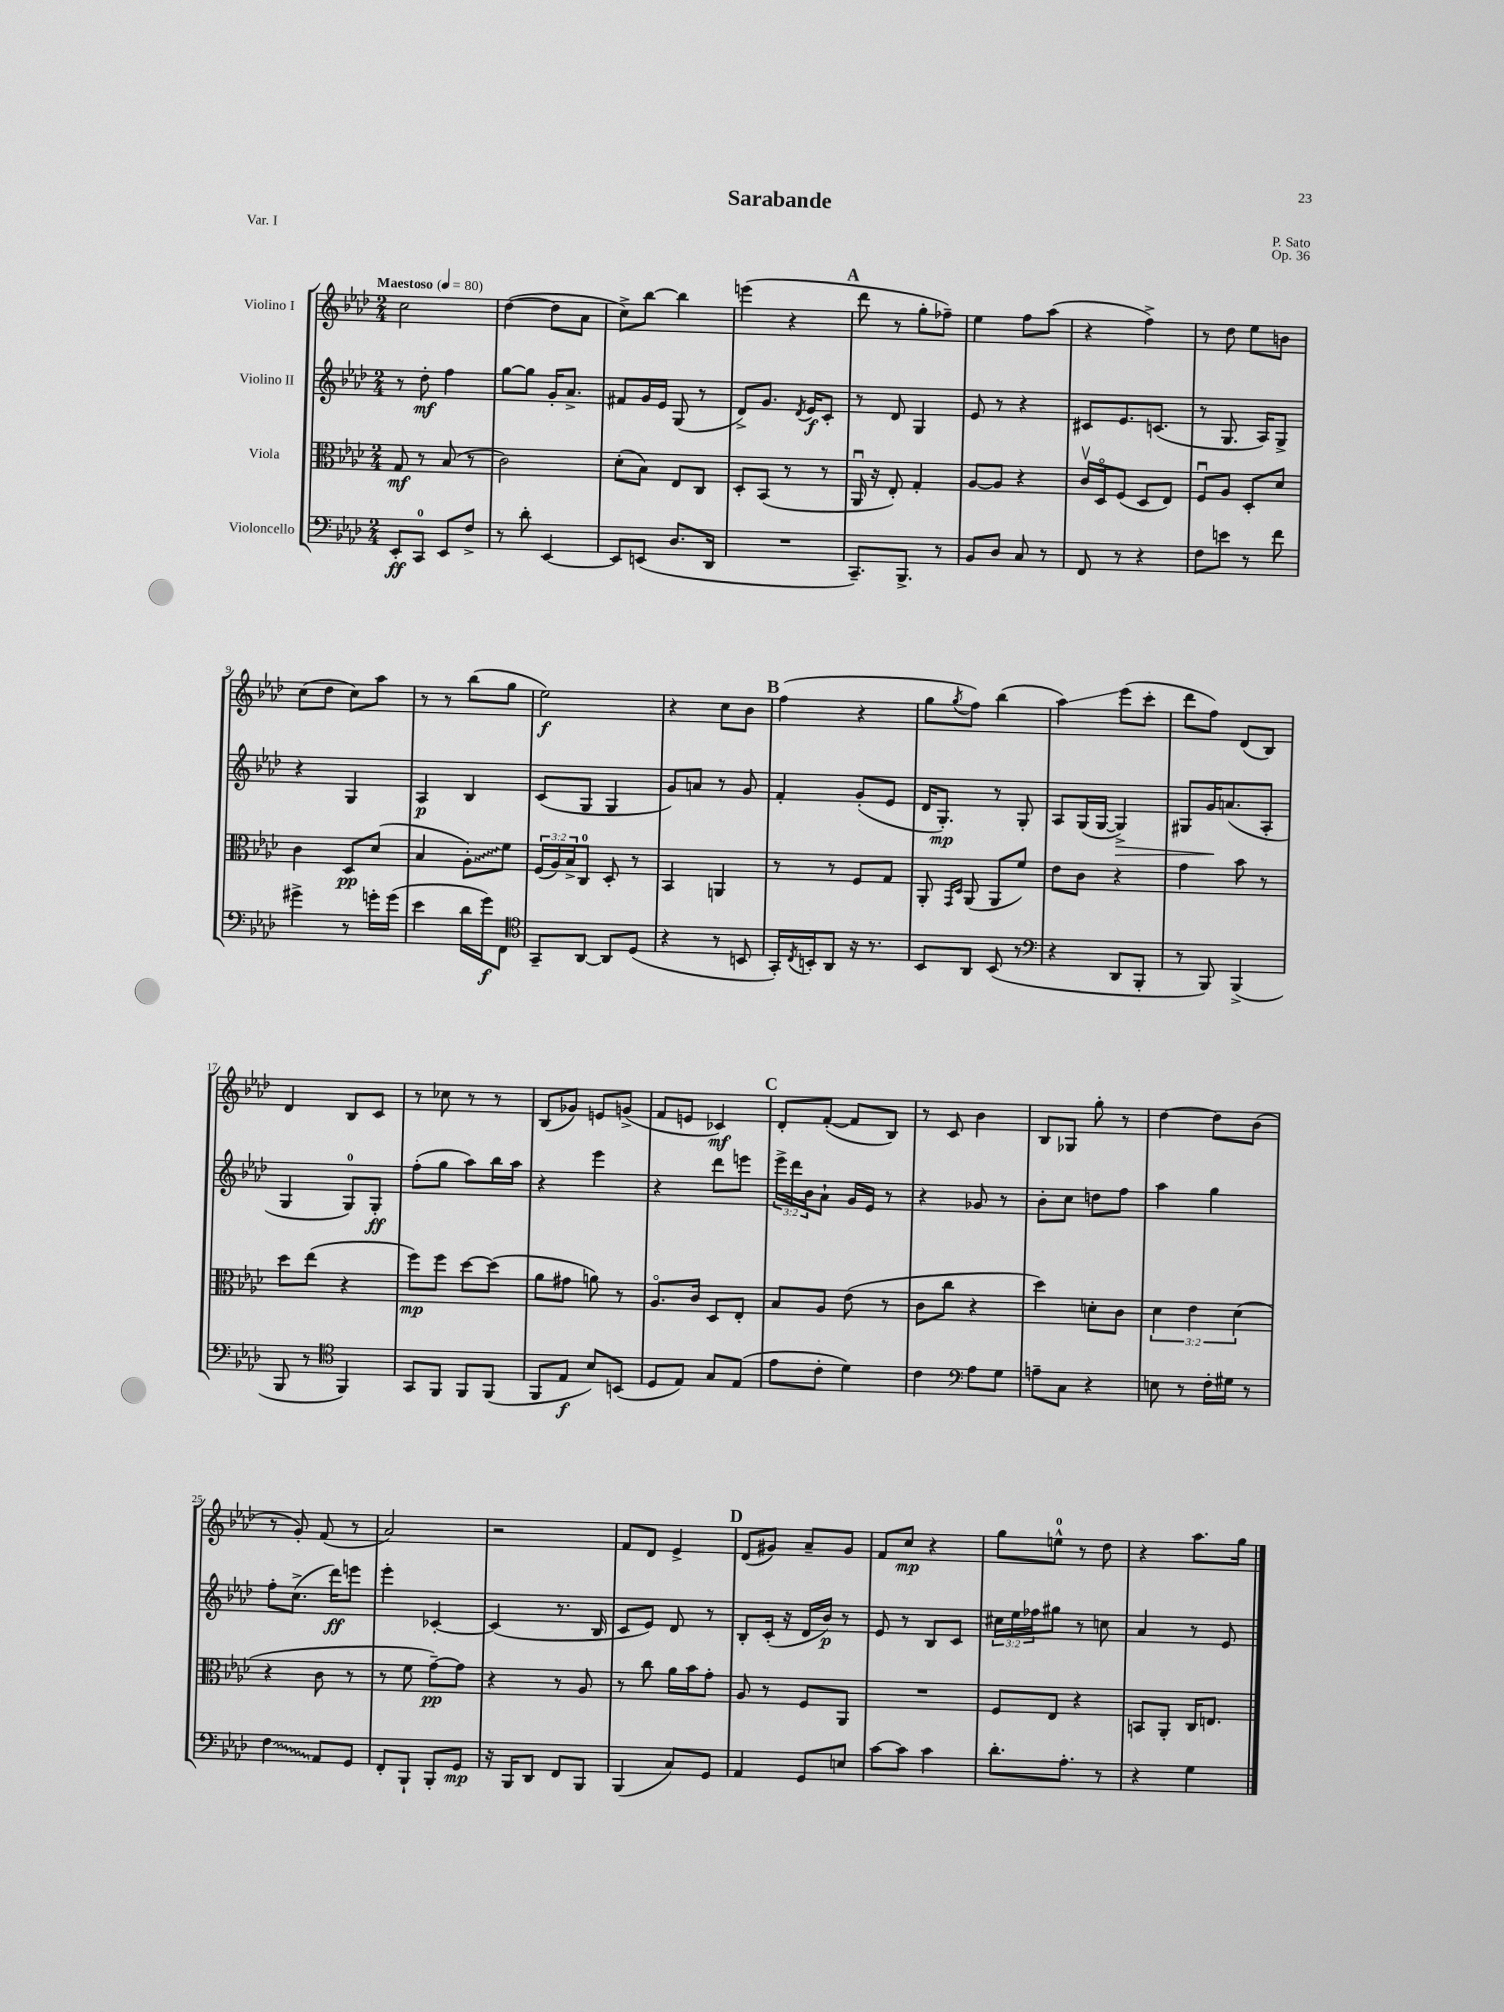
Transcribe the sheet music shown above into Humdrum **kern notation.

**kern	**kern	**kern	**kern
*staff4	*staff3	*staff2	*staff1
*clefF4	*clefC3	*clefG2	*clefG2
*k[b-e-a-d-]	*k[b-e-a-d-]	*k[b-e-a-d-]	*k[b-e-a-d-]
*M2/4	*M2/4	*M2/4	*M2/4
*MM80	*MM80	*MM80	*MM80
8EE-'/L	8G/	8r	2cc\
8CC/J	8r	8dd-'\	.
8EE-/L	(8B-/	4ff\	.
8F^/J	8r	.	.
=	=	=	=
8r	2c\)	[8gg\L	([4dd-\
8d-'\	.	8gg\]J	.
[4EE-/	.	16g'/LK	8dd-\]L
.	.	8.a-^/J	.
.	.	.	8a-\J
=	=	=	=
8EE-/]L	(8d-'\L	8f#/L	8cc^\L)
(8EE/J	8B-\J)	16g/L	[8bb-\J
.	.	16e-/JJ	.
8.D-/L	8E-/L	(8G/	4bb-\]
.	8C/J	8r	.
16DD-/Jk	.	.	.
=	=	=	=
2r	8D-'/L	8d-^/L)	(4eee\
.	(8BB-/J	8.g/J	.
.	8r	.	4r
.	.	8qd-/	.
.	.	16e-/LK	.
.	8r	8c'/J	.
=	=	=	=
8.CC~/L)	16AA-u/	8r	8ddd-\
.	16r	.	.
.	8E-'/)	8d-/	8r
8.BBB-^/J	.	.	.
.	4G'/	4G/	8gg'\L
8r	.	.	8ff-~\J)
=	=	=	=
8BB-/L	[8A-/L	8e-/	4ee-\
8D-/J	8A-/]J	8r	.
8C/	4r	4r	8ff\L
8r	.	.	(8aa-\J
=	=	=	=
8FF/	16cv/LL	8c#/L	4r
.	16D-o/J	.	.
8r	(8F/J	8.e-/	.
4r	8D-/L	.	4ff^\)
.	.	(8.c/J	.
.	8E-/J)	.	.
=	=	=	=
8F\L	8Fu/L	8r	8r
8e\J	8A-/J	8.G/	8dd-\
8r	8D-'/L	.	8ee-\L
.	.	16A-/LK)	.
8f\	8d-/J	8G^/J	8b\J
=	=	=	=
4g#^\	4c\	4r	(8cc\L
.	.	.	8dd-\J
8r	8D-/L	4G/	8cc\L)
16g'\LL	(8d-/J	.	8aa-\J
(16g\JJ	.	.	.
=	=	=	=
4e-\	4B-/	4A-/	8r
.	.	.	8r
16d-\LL	8A-'\L)	4B-/	(8bb-\L
16g\J)	.	.	.
8FF\J	8f\J	.	8gg\J
=	=	=	=
*clefC4	*	*	*
8GG~/L	(24F/LL	(8c/L	2ee-\)
.	24A-/)	.	.
.	24B-^/J	.	.
[8AA-/J	8C/J	8G/J	.
8AA-/]L	8D-'/	4G/	.
(8D-/J	8r	.	.
=	=	=	=
4r	4BB-/	8g/L)	4r
.	.	8a/J	.
8r	4AA/	8r	8cc\L
8BB/	.	8g/	8b-\J
=	=	=	=
16GG'/LL)	8r	4f'/	(4ff\
8qC/	.	.	.
16BB'/J	.	.	.
8AA-/J	8r	.	.
16r	8F/L	(8g'/L	4r
8.r	.	.	.
.	8G/J	8e-/J	.
=	=	=	=
8BB-/L	8AA-'/	16d-/LK	8gg\L
.	.	8.G'/J)	.
.	16qqGG/LL	.	.
.	16qqD-/JJ	.	8qgg/
8AA-/J	(8AA-/	.	8ff\J)
(8BB-/	8AA-/L	8r	(4bb-\
8r	8f/J)	8G'/	.
=	=	=	=
*clefF4	*	*	*
4r	8e-\L	8A-/L	4aa-\)
.	8c\J	(16G/L	.
.	.	[16G/JJ	.
8DD-/L	4r	4G^/])	(8eee-\L
8BBB-'/J	.	.	8ccc'\J
=	=	=	=
8r	4g\	8G#/L	8ddd-\L
8BBB-/)	.	16g/K	8ff\J)
.	.	(8.a/	.
(4BBB-^/	8b-\	.	(8d-/L
.	8r	8A-'/J	8B-/J)
=	=	=	=
8BBB-/	8dd-\L	4G/	4d-/
8r	(8ee-\J	.	.
*clefC4	*	*	*
4FF/)	4r	8G/L)	8B-/L
.	.	8G'/J	8c/J
=	=	=	=
8GG/L	8ff\L)	(8ff'\L	8r
8FF/J	8ff\J	8gg\J	8cc-\
8FF/L	[8dd-\L	8aa-\L)	8r
(8FF/J	(8dd-\]J	16bb-\L	8r
.	.	16aa-\JJ	.
=	=	=	=
8FF/L	8a-\L	4r	(8B-/L
8E-/J	8g#\J	.	8g-/J)
8B-/L)	8a\)	4eee-\	8e/L
(8BB/J	8r	.	(8g^/J
=	=	=	=
8D-/L	8.A-o/L	4r	8f/L
8E-/J)	.	.	8e/J
.	16c/Jk	.	.
8G/L	8D-/L	8ddd-\L	4c-/)
(8E-/J	8E-'/J	8eee\J	.
=	=	=	=
8e-\L	8B-/L	24eee-^\LL	8d-'/L
.	.	24ddd-\	.
.	.	24b-\J	.
8c'\J	8A-/J	8a-`\J	([8f'/J
4d-\)	(8e-\	16g/LL	8f/]L
.	.	16e-/JJ	.
.	8r	8r	8B-/J)
=	=	=	=
4c\	8c\L	4r	8r
.	8cc\J	.	8c/
*clefF4	*	*	*
8A-\L	4r	8g-/	4b-\
8G\J	.	8r	.
=	=	=	=
8A~\L	4dd-\)	8b-'\L	8B-/L
8C\J	.	8cc\J	8G-/J
4r	8d'\L	8dd\L	8gg'\
.	8c\J	8ff\J	8r
=	=	=	=
8E\	6d-\	4aa-\	[4dd-\
8r	.	.	.
.	6e-\	.	.
16F'\LL	.	4gg\	8dd-\]L
16G#\JJ	.	.	.
.	(6d-\	.	.
8r	.	.	(8b-\J
=	=	=	=
4F\	4r	8ff'\L	8r
.	.	(8.cc^\J	8g'/)
8AA-/L	8c\	.	(8f/
.	.	16ddd-\LK)	.
8GG/J	8r	8eee\J	8r
=	=	=	=
8FF'/L	8r	4eee-'\	2a-/)
8BBB-`/J	8f\	.	.
8BBB-'/L	[8g~\L)	[4c-'/	.
8GG/J	8g\]J	.	.
=	=	=	=
16r	4r	(4c-/]	2r
16BBB-/LK	.	.	.
8DD-/J	.	.	.
8FF/L	8r	8.r	.
8BBB-/J	8A-/	.	.
.	.	16B-/	.
=	=	=	=
(4BBB-/	8r	8c/L	8f/L
.	8cc\	8e-/J)	8d-/J
8C/L)	16a-\LL	8d-/	4e-^/
.	16b-\J	.	.
8GG/J	8g'\J	8r	.
=	=	=	=
4AA-/	8A-/	8B-'/L	(8d-/L
.	8r	(16c'/Jk	8g#/J)
.	.	16r	.
8GG/L	8F/L	16d-/LL	8a-~/L
.	.	16b-/JJ)	.
8E/J	8AA-/J	8r	8g#/J
=	=	=	=
[8c\L	2r	8e-/	8f/L
8c\]J	.	8r	8cc/J
4c\	.	8B-/L	4r
.	.	8c/J	.
=	=	=	=
8.d-'\L	8F/L	24cc#\LL	8gg\L
.	.	24ee-\	.
.	.	24ff-\J	.
.	8E-/J	8gg#\J	8ee^^\J
8.A-'\J	.	.	.
.	4r	8r	8r
8r	.	8cc\	8dd-\
=	=	=	=
4r	8BB/L	4a-/	4r
.	8AA-'/J	.	.
4G\	16C/LK	8r	8.aa-\L
.	8.E/J	.	.
.	.	8e-/	.
.	.	.	16gg\Jk
==	==	==	==
*-	*-	*-	*-
